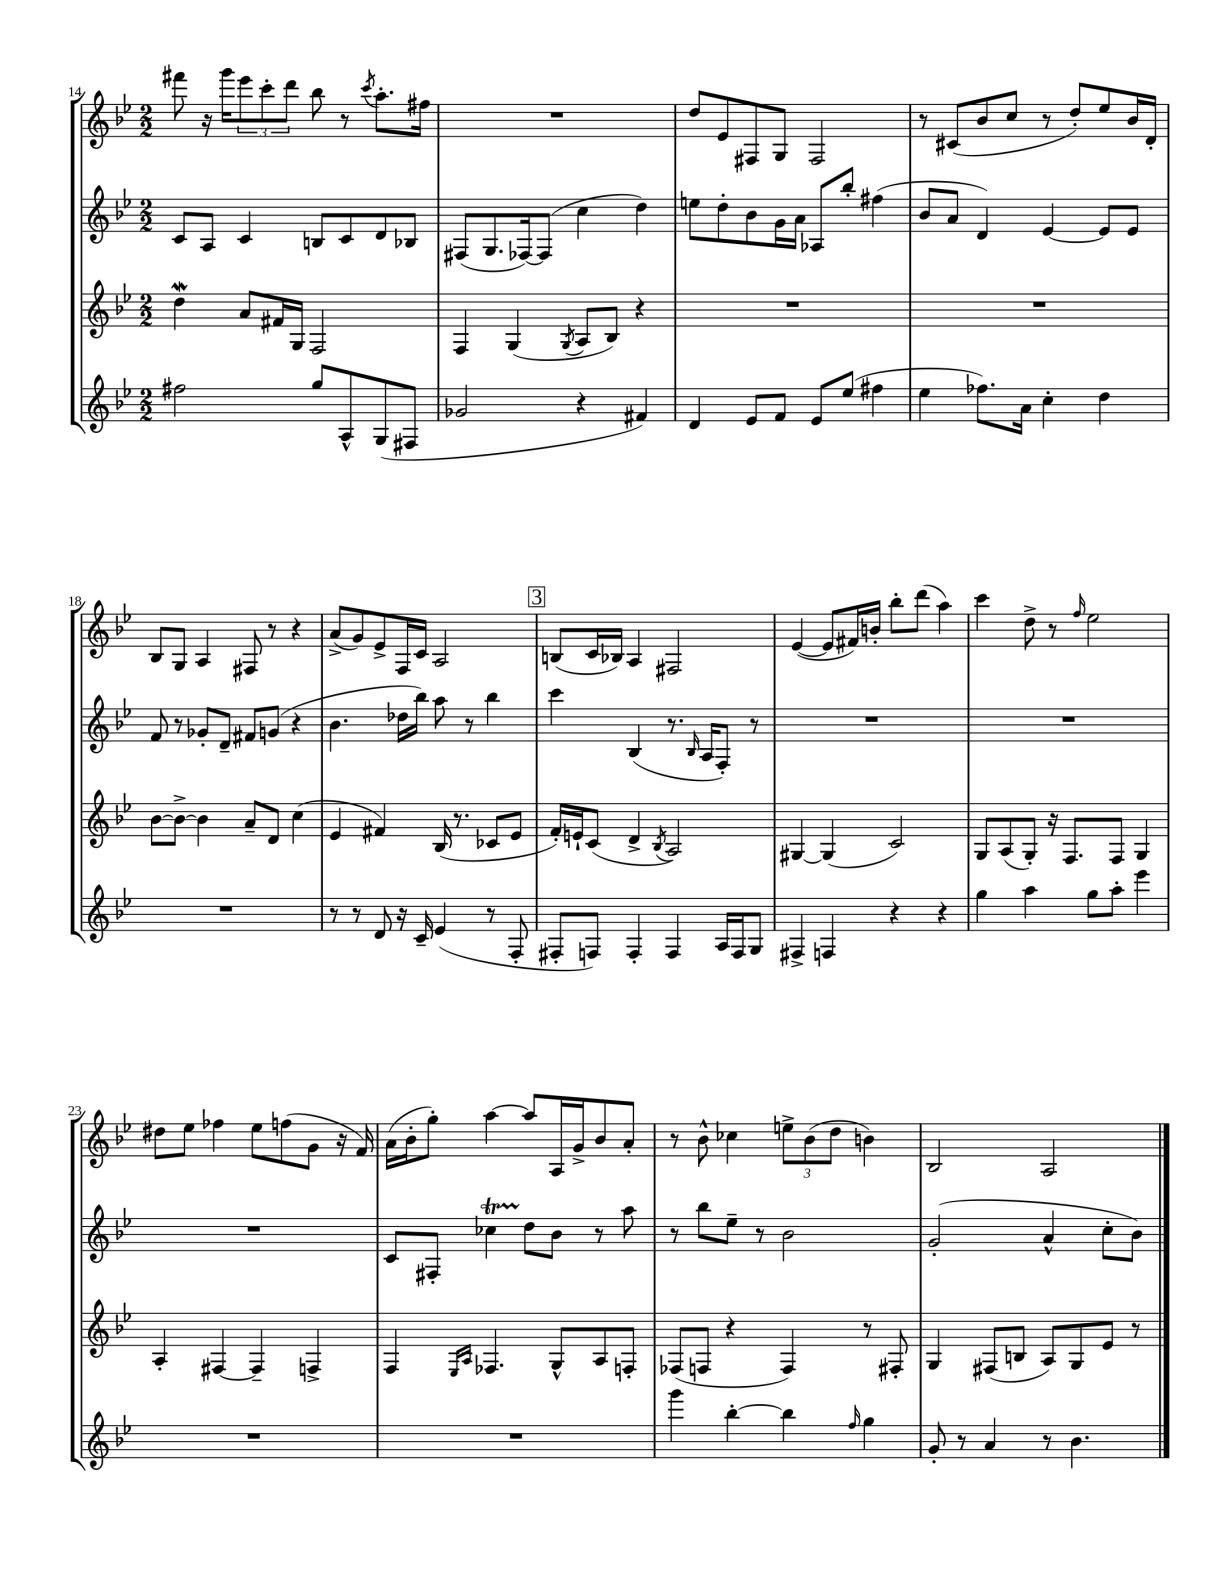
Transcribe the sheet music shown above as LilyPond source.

<<
\new StaffGroup <<
\new Staff = "s0" {
    \clef treble \key bes \major \numericTimeSignature \time 2/2
    fis'''8 r16 g'''16 \tuplet 3/2 { ees'''8 c'''8-. d'''8 } bes''8 r8 \acciaccatura { c'''8 } a''8.-. fis''16 |
    R1 |
    d''8 ees'8 fis8 g8 fis2 |
    r8 cis'8( bes'8 c''8 r8 d''8-.) ees''8 bes'16 d'16-. |
    bes8 g8 a4 fis8 r8 r4 |
    a'8->( g'8) ees'8-> f16 c'16 a2 |
    \mark \markup { \box "3" } b8( c'16 bes16) a4 fis2 |
    ees'4~( ees'8 fis'16) b'16-. bes''8-. d'''8( a''4) |
    c'''4 d''8-> r8 \grace { f''16 } ees''2 |
    dis''8 ees''8 fes''4 ees''8 f''8( g'8 r16 f'16) |
    a'16( bes'16-. g''8-.) a''4~ a''8 a16 g'16-> bes'8 a'8-. |
    r8 bes'8-^ ces''4 \tuplet 3/2 { e''8-> bes'8( d''8 } b'4) |
    bes2 a2 \bar "|." |
}
\new Staff = "s1" {
    \clef treble \key bes \major \numericTimeSignature \time 2/2
    c'8 a8 c'4 b8 c'8 d'8 bes8 |
    fis8( g8. fes16~) fes8( c''4 d''4) |
    e''8 d''8-. bes'8 g'16 a'16 aes8 bes''8-. fis''4( |
    bes'8 a'8 d'4) ees'4~ ees'8 ees'8 |
    f'8 r8 ges'8-. d'8-- fis'8 g'8( r4 |
    bes'4. des''16 bes''16) a''8 r8 bes''4 |
    \mark \markup { \box "3" } c'''4 bes4( r8. \grace { bes16 } a16 f8-.) r8 |
    R1 |
    R1 |
    R1 |
    c'8 fis8-. ces''4\startTrillSpan d''8\stopTrillSpan bes'8 r8 a''8 |
    r8 bes''8 ees''8-- r8 bes'2 |
    g'2-.( a'4-^ c''8-. bes'8) \bar "|." |
}
\new Staff = "s2" {
    \clef treble \key bes \major \numericTimeSignature \time 2/2
    d''4\mordent a'8 fis'16 g16 f2 |
    f4 g4( \acciaccatura { g8 } a8 bes8) r4 |
    R1 |
    R1 |
    bes'8~ bes'8~-> bes'4 a'8-- d'8 c''4( |
    ees'4 fis'4) bes16( r8. ces'8 ees'8 |
    \mark \markup { \box "3" } f'16-.) e'16-! c'8( d'4-> \acciaccatura { bes8 } a2) |
    gis4~ gis4( c'2) |
    g8 a8( g8-.) r16 f8. f8 g4 |
    a4-. fis4~ fis4-- f4-> |
    f4 \grace { ees16 a16 } fes4. g8-^ a8 f8-. |
    fes8( f8 r4 f4) r8 fis8-. |
    g4 fis8( b8 a8) g8 ees'8 r8 \bar "|." |
}
\new Staff = "s3" {
    \clef treble \key bes \major \numericTimeSignature \time 2/2
    fis''2 g''8 a8-^ g8( fis8 |
    ges'2 r4 fis'4) |
    d'4 ees'8 f'8 ees'8 ees''8( fis''4 |
    ees''4 fes''8.) a'16 c''4-. d''4 |
    R1 |
    r8 r8 d'8 r16 c'16-- ees'4( r8 f8-. |
    \mark \markup { \box "3" } fis8-. f8) f4-. f4 a16 f16 g8 |
    fis4-> f4 r4 r4 |
    g''4 a''4 g''8 a''8-. ees'''4 |
    R1 |
    R1 |
    g'''4 bes''4~-. bes''4 \grace { f''16 } g''4 |
    g'8-. r8 a'4 r8 bes'4. \bar "|." |
}
>>
>>
\layout { \context { \Score currentBarNumber = #14 } }
